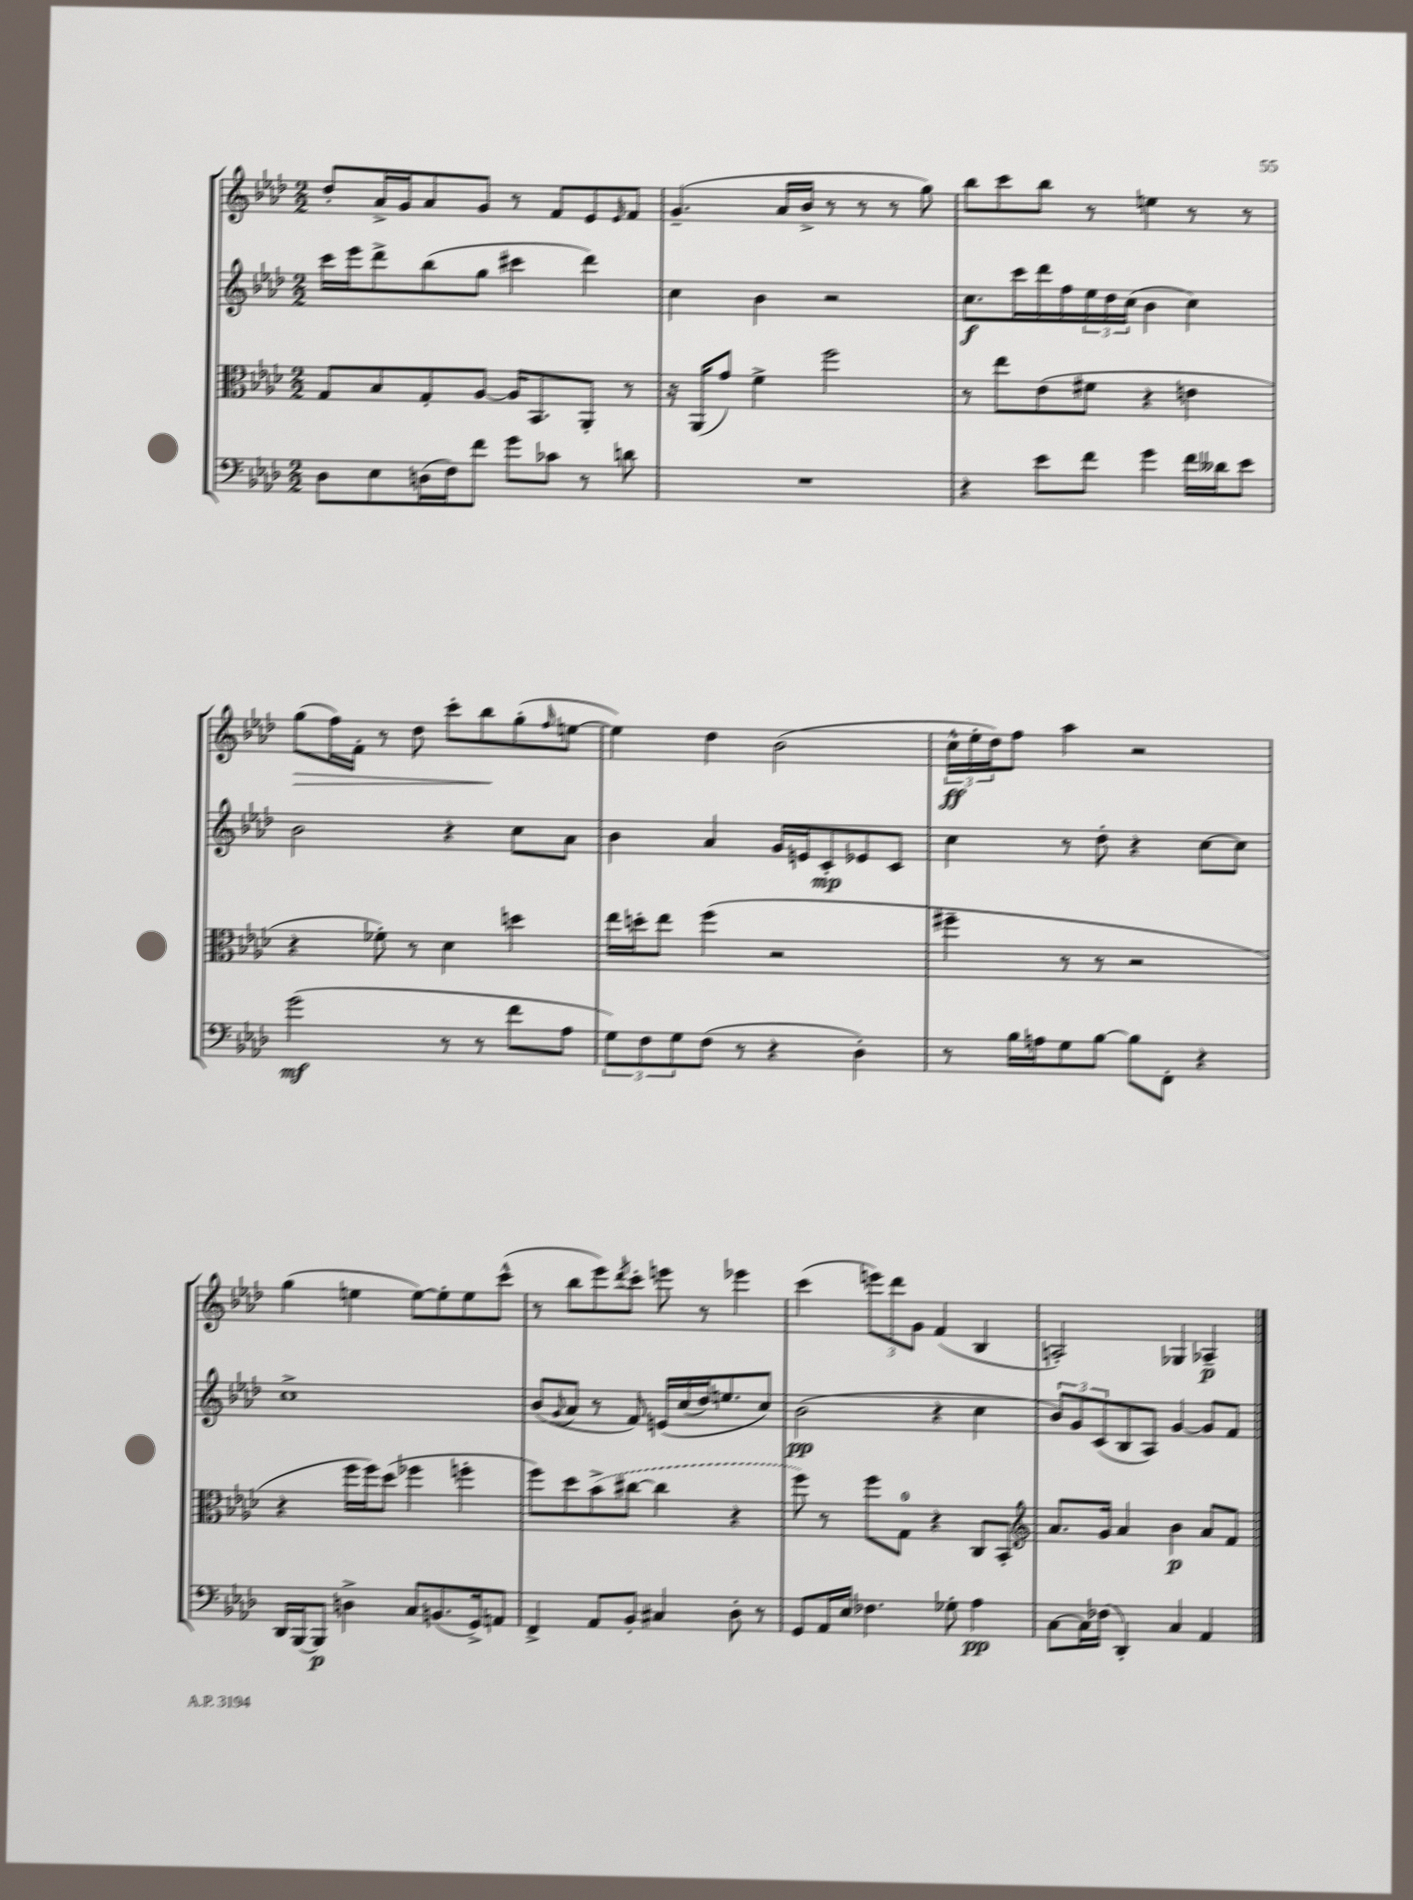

**kern	**kern	**kern	**kern
*staff4	*staff3	*staff2	*staff1
*clefF4	*clefC3	*clefG2	*clefG2
*k[b-e-a-d-]	*k[b-e-a-d-]	*k[b-e-a-d-]	*k[b-e-a-d-]
*M2/2	*M2/2	*M2/2	*M2/2
8D-	8G	16ccc	8dd-'
.	.	16eee-	.
8E-	8B-	8ddd-^	16a-^
.	.	.	16g
(16D	8G'	(8bb-	8a-
16F)	.	.	.
8f	[8A-	8gg	8g
8g	16A-]	4ccc#	8r
.	8.BB-	.	.
8c-	.	.	8f
8r	8AA-'	4ddd-)	8e-
.	.	.	16qqe-
8d	8r	.	8f
=	=	=	=
1r	16r	4cc	(4.g~
.	(16AA-	.	.
.	8g)	.	.
.	4f^	4b-	.
.	.	.	16a-
.	.	.	16b-^
.	2ff	2r	8r
.	.	.	8r
.	.	.	8r
.	.	.	8gg)
=	=	=	=
4r	8r	8.cc	8bb-
.	8ee-	.	8ccc
.	.	16ccc	.
8e-	(8e-	16ddd-	8bb-
.	.	16ff	.
8f	8f#	24ee-	8r
.	.	24dd-	.
.	.	(24cc	.
4g	4r	4b-	4ee
16f	4e	4cc)	8r
16d--	.	.	.
8e-	.	.	8r
=	=	=	=
(2g	4r	2b-	(8gg
.	.	.	16ff)
.	.	.	16f'
.	8f-')	.	8r
.	8r	.	8dd-
8r	4d-	4r	8ccc'
8r	.	.	8bb-
8f	4dd	8cc	(8gg'
.	.	.	16qqff
8A-	.	8a-	[8ee
=	=	=	=
12G)	16ee-	4b-	4ee])
.	16dd'	.	.
12F	.	.	.
.	8ee-	.	.
12G	.	.	.
(8F	(4ff	4a-	4dd-
8r	.	.	.
4r	2r	16g	(2b-
.	.	16e	.
.	.	8c'	.
4D-')	.	8e-	.
.	.	8c	.
=	=	=	=
8r	4ff#~	4cc	24cc^^
.	.	.	24ee-'
.	.	.	24dd-)
16B-	.	.	8ff
16A	.	.	.
8G	8r	8r	4aa-
[8B-	8r	8dd-'	.
8B-]	2r	4r	2r
8FF'	.	.	.
4r	.	[8cc	.
.	.	8cc]	.
=	=	=	=
16DD-	4r	1cc^	(4gg
[16BBB-	.	.	.
8BBB-]	.	.	.
4D^	16ff	.	4ee
.	16ff)	.	.
.	(8dd-	.	.
8C	4ff-	.	[8ee)
(8.BB	.	.	8ee']
.	4ff'	.	8ee
16GG^)	.	.	.
8AA	.	.	(8ccc^^
=	=	=	=
4FF^	8ff)	(8b-	8r
.	.	8qqg	.
.	8dd-	8a-	8bb-
8AA-	(8b-^	8r	8eee-)
.	.	.	8qddd-
8BB-'	[8cc#	8f)	8ccc'
4C#	4cc#]	&(16e	8eee
.	.	(16cc	.
.	.	16dd-)	8r
.	.	8.ee	.
8D-'	4r	.	4eee-
8r	.	8cc&)	.
=	=	=	=
8GG	8ff)	(2b-	(4ccc
16AA-	8r	.	.
16E-	.	.	.
4.F-	8ff	.	12eee)
.	.	.	12ddd-
.	8G	.	.
.	.	.	12g
.	4r	4r	(4f
8G-'	.	.	.
4A-	8C	4cc	4B-
.	8BB-'	.	.
=	=	=	=
*	*clefG2	*	*
[8C	8.a-	12b-)	2A')
.	.	12g	.
16C]	.	.	.
.	.	(12c	.
(16F-	16g	.	.
4DD-')	4a-	8B-	.
.	.	8A-)	.
4C	4b-	[4g	4G-
4AA-	8a-	8g]	4A-~
.	8f	8f	.
==	==	==	==
*-	*-	*-	*-
